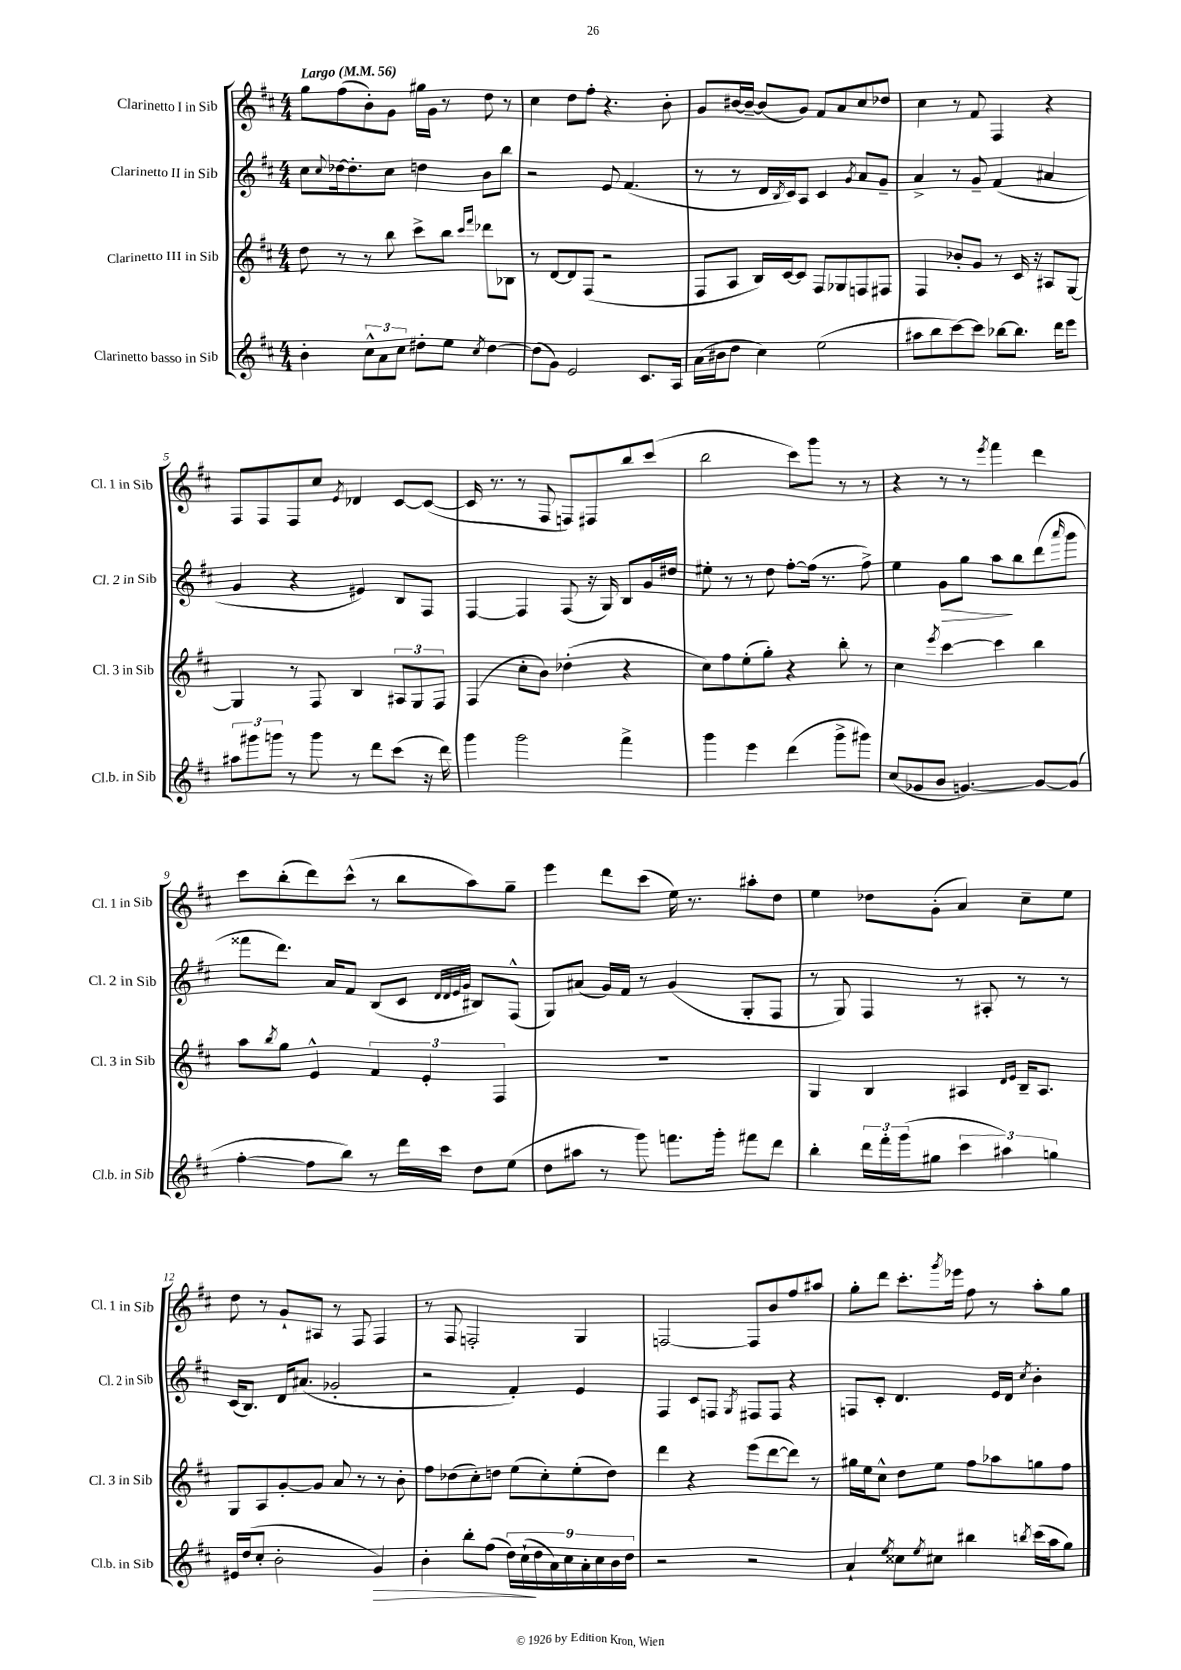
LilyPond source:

<<
\new StaffGroup <<
\new Staff = "s0" \with { instrumentName = "Clarinetto I in Sib" shortInstrumentName = "Cl. 1 in Sib" } {
    \clef treble \key d \major \numericTimeSignature \time 4/4 \tempo "Largo" 4 = 56
    g''8 fis''8( b'8-.) g'8 gis''16 g'16 r8 d''8 r8 |
    cis''4 d''8 fis''8-. r4. b'8-. |
    g'8 bis'16~ bis'16~-- bis'8( g'8) fis'8 a'8 cis''8 des''8 |
    cis''4 r8 fis'8 fis4 r4 |
    fis8 fis8 fis8 cis''8 \acciaccatura { e'8 } des'4 cis'8~ cis'8~( |
    cis'16 r8. r8 fis8 f8) fis8 b''8 cis'''8( |
    b''2 cis'''8) g'''8 r8 r8 |
    r4 r8 r8 \acciaccatura { e'''8 } fis'''4 d'''4 |
    cis'''8 b''8-.( d'''8) cis'''8-^( r8 b''8 a''8) g''8-- |
    e'''4 d'''8 cis'''8( e''16) r8. ais''8-. d''8 |
    e''4 des''8 g'8-.( a'4) cis''8-- e''8 |
    d''8 r8 g'8-! ais8 r8 fis8 fis4 |
    r8 fis8 f2-. g4 |
    f2~ f8 b'8 fis''8 ais''8 |
    g''8-. d'''8 cis'''8.-. \acciaccatura { g'''8 } ees'''16 fis''8 r8 a''8-. g''8 \bar "|." |
}
\new Staff = "s1" \with { instrumentName = "Clarinetto II in Sib" shortInstrumentName = "Cl. 2 in Sib" } {
    \clef treble \key d \major \numericTimeSignature \time 4/4
    cis''8 \appoggiatura { cis''8 } des''16~ des''8.-. cis''8 d''4 b'8 b''8 |
    r2 e'8 fis'4.( |
    r8 r8 d'16 \acciaccatura { b8 } cis'16) a8 cis'4 \acciaccatura { g'8 } a'8 g'8-- |
    a'4-> r8 g'8-- fis'4( ais'4 |
    g'4 r4 eis'4) b8 fis8 |
    fis4~ fis4 fis8( r16 g16) b8 g'16 dis''16 |
    eis''8-. r8 r8 d''8 fis''8~-. fis''16( r8. fis''8->) |
    e''4 g'8\> g''8 a''8\! b''8 d'''8( \grace { a'''16 } g'''8 |
    fisis'''8 d'''8.) a'16 fis'8 b8( cis'8 \grace { d'32 d'32 e'32 g'32 } bis8) fis8-^( |
    g8) ais'8( g'16) fis'16 r8 g'4( g8-. fis8 |
    r8 g8) fis4 r8 ais8-. r8 r8 |
    cis'16( b8.) d'16 ais'8.( ges'2-. |
    r2 fis'4-.) e'4 |
    fis4 cis'8 f8 \acciaccatura { g8 } fis8 fis8 r4 |
    f8 cis'8-. d'4. e'16 d'16 \acciaccatura { cis''8 } b'4-. \bar "|." |
}
\new Staff = "s2" \with { instrumentName = "Clarinetto III in Sib" shortInstrumentName = "Cl. 3 in Sib" } {
    \clef treble \key d \major \numericTimeSignature \time 4/4
    d''8 r8 r8 b''8 cis'''8-> b''8 \grace { cis'''16 fis'''16 } des'''8 bes8 |
    r8 d'8~ d'8 fis8( r2 |
    fis8 a8 b16) cis'16~ cis'8 fis8 ges8 f8 fis8 |
    fis4 bes'8-. g'8 r8 cis'16 r16 ais8 g8~ |
    g4 r8 fis8 b4 \tuplet 3/2 { ais8 g8 fis8 } |
    fis4( cis''8-. b'8) des''4-.( r4 |
    cis''8) fis''8 e''8-.( g''8-.) r4 b''8-. r8 |
    cis''4 \acciaccatura { e'''8 } cis'''4~ cis'''4 b''4 |
    a''8 \acciaccatura { b''8 } g''8 e'4-^ \tuplet 3/2 { fis'4 e'4-. fis4 } |
    R1 |
    g4 b4 ais4 \grace { d'16 e'16 } b16-- ais8. |
    g8 a8 g'8~-. g'8 a'8 r8 r8 b'8-. |
    fis''8 des''8( cis''8-.) d''8 e''8( cis''8-.) e''8-.( d''8) |
    d'''4 r4 e'''8( d'''8~ d'''8) r8 |
    gis''16 e''16 cis''8-^ d''8 e''8 fis''8 aes''8 g''8 fis''8 \bar "|." |
}
\new Staff = "s3" \with { instrumentName = "Clarinetto basso in Sib" shortInstrumentName = "Cl.b. in Sib" } {
    \clef treble \key d \major \numericTimeSignature \time 4/4
    b'4-. \tuplet 3/2 { cis''8-^ a'8 cis''8 } dis''8-. e''8 \acciaccatura { cis''8 } dis''4~ |
    dis''8( g'8) e'2 cis'8. a16 |
    a'16( bis'16 d''8 cis''4) e''2( |
    ais''8 b''8 cis'''8~) cis'''8 bes''8~ bes''8. d'''16 e'''8 |
    \tuplet 3/2 { ais''8 gis'''8 g'''8 } r8 g'''8 r8 d'''8 cis'''8( r16 d'''16) |
    g'''4 g'''2 fis'''4-> |
    g'''4 e'''4 d'''4( g'''8-> gis'''8) |
    cis''8( ges'8 b'8 g'4.~) g'8~ g'8( |
    fis''4~-. fis''8 b''8) r8 d'''16 cis'''16 d''8 e''8( |
    d''8 ais''8 r8 g'''8) f'''8. g'''16-. fis'''8 d'''8 |
    b''4-. \tuplet 3/2 { d'''16 fis'''16-. g'''16( } gis''8 \tuplet 3/2 { cis'''4 ais''4) g''4 } |
    eis'16 d''16( cis''8-. b'2-. g'4\>) |
    b'4-. b''8-. fis''8( \tuplet 9/8 { d''16) cis''16-!\!( d''16 a'16) cis''16 a'16-. cis''16 b'16 d''16 } |
    r2 r2 |
    a'4-! \acciaccatura { e''8 } cisis''8 \acciaccatura { e''8 } cis''8 bis''4 \acciaccatura { b''8 } cis'''16( a''16 g''8) \bar "|." |
}
>>
>>
